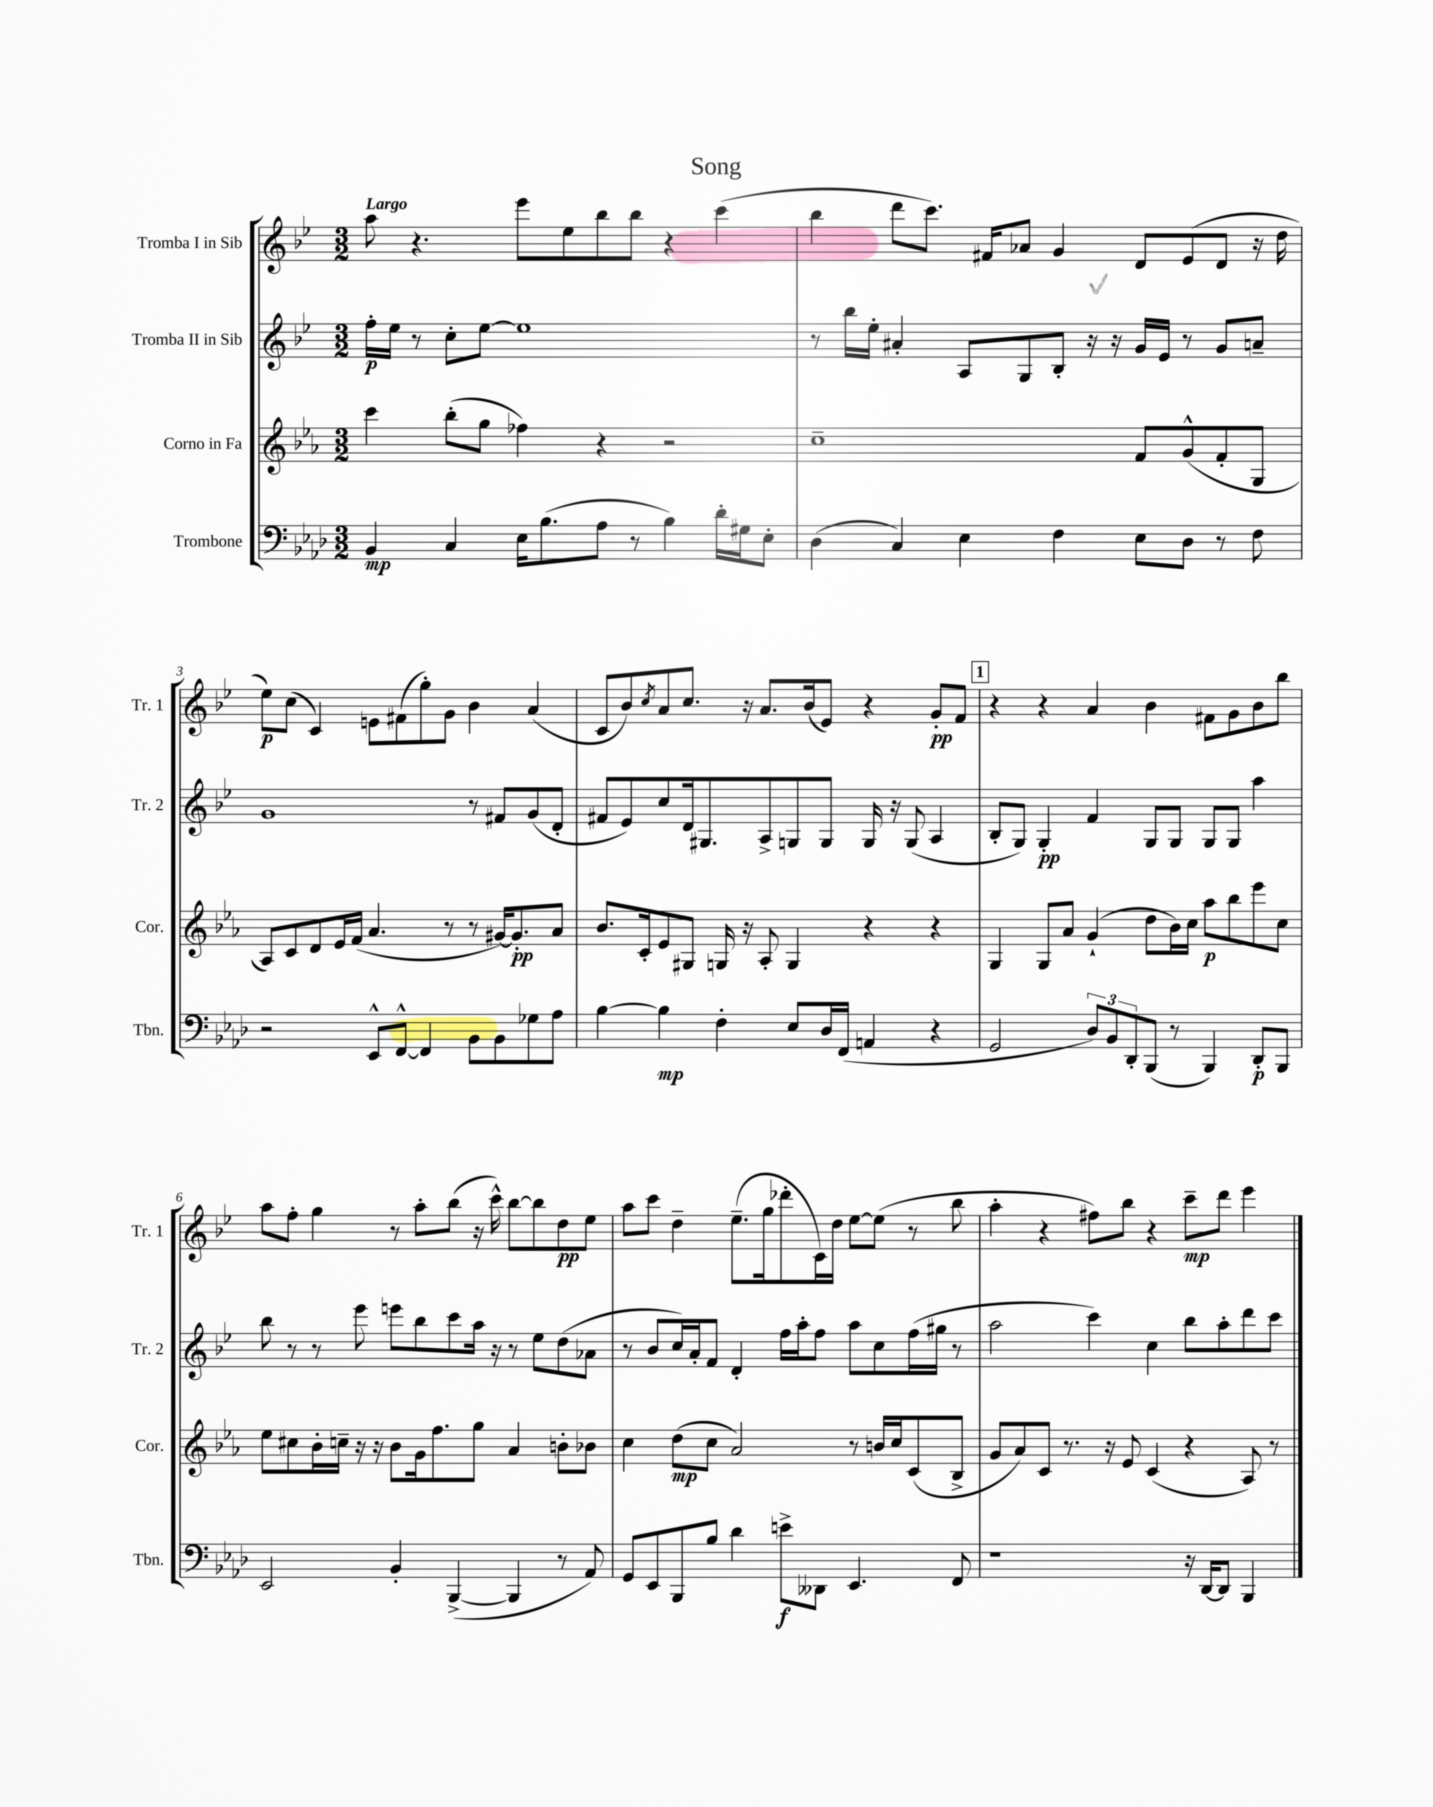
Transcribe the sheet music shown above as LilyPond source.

\header { title = "Song" }
<<
\new StaffGroup <<
\new Staff = "s0" \with { instrumentName = "Tromba I in Sib" shortInstrumentName = "Tr. 1" } {
    \clef treble \key bes \major \numericTimeSignature \time 3/2 \tempo "Largo"
    a''8 r4. ees'''8 ees''8 bes''8 bes''8 r4 c'''4( |
    bes''4 d'''8 c'''8.) fis'16 aes'8 g'4 d'8 ees'8( d'8 r16 d''16 |
    ees''8\p) c''8( c'4) e'8 fis'8( g''8-.) g'8 bes'4 a'4( |
    c'8 bes'8) \acciaccatura { c''8 } a'8 c''8. r16 a'8. bes'16( ees'8) r4 g'8-.\pp f'8 |
    \mark \markup { \box "1" } r4 r4 a'4 bes'4 fis'8 g'8 bes'8 bes''8 |
    a''8 f''8-. g''4 r8 a''8-. bes''8( r16 c'''16-^) bes''8~ bes''8 d''8\pp ees''8 |
    a''8 c'''8 d''4-- ees''8.--( g''16 des'''8-. c'16) d''16 ees''8~ ees''8( r8 bes''8 |
    a''4-. r4 fis''8) bes''8 r4 c'''8--\mp d'''8 ees'''4 \bar "|." |
}
\new Staff = "s1" \with { instrumentName = "Tromba II in Sib" shortInstrumentName = "Tr. 2" } {
    \clef treble \key bes \major \numericTimeSignature \time 3/2
    f''16-.\p ees''16 r8 c''8-. ees''8~ ees''1 |
    r8 bes''16 ees''16-. ais'4-. a8 g8 bes8-. r16 r16 g'16 ees'16 r8 g'8 a'8-- |
    g'1 r8 fis'8 g'8( d'8-. |
    fis'8 ees'8) c''8 d'16 gis8. a8-> g8 g8 g16 r16 g8( a4 |
    \mark \markup { \box "1" } bes8-. g8) g4-.\pp f'4 g8 g8 g8 g8 a''4 |
    bes''8 r8 r8 ees'''8 e'''8 bes''8 c'''8 a''16 r16 r8 ees''8 d''8( aes'8 |
    r8 bes'8 c''16) a'16-. f'8 d'4-. f''16 a''16-. f''8 a''8 c''8 f''16( gis''16 r8 |
    a''2 c'''4) c''4 bes''8 a''8-. d'''8 c'''8 \bar "|." |
}
\new Staff = "s2" \with { instrumentName = "Corno in Fa" shortInstrumentName = "Cor." } {
    \clef treble \key ees \major \numericTimeSignature \time 3/2
    c'''4 bes''8-.( g''8 fes''4) r4 r2 |
    c''1-- f'8 g'8-^( f'8-. g8 |
    aes8) c'8 d'8 ees'16 f'16( aes'4. r8 r8 gis'16~) gis'8.-.\pp aes'8 |
    bes'8. c'16-. ees'8 gis8 g16 r16 aes8-. g4 r4 r4 |
    \mark \markup { \box "1" } g4 g8 aes'8 g'4-!( d''8 bes'16) c''16 aes''8\p bes''8 ees'''8 c''8 |
    ees''8 cis''8 bes'16-. c''16-- r16 r16 bes'8 g'16 f''8. g''8 aes'4 b'8-. bes'8 |
    c''4 d''8\mp( c''8 aes'2) r8 b'16 c''16 c'8( bes8-> |
    g'8 aes'8) c'8 r8. r16 ees'8 c'4( r4 aes8) r8 \bar "|." |
}
\new Staff = "s3" \with { instrumentName = "Trombone" shortInstrumentName = "Tbn." } {
    \clef bass \key aes \major \numericTimeSignature \time 3/2
    bes,4\mp c4 ees16 bes8.( aes8 r8 bes4) des'16-. gis16 ees8-. |
    des4( c4) ees4 f4 ees8 des8 r8 f8 |
    r2 ees,8-^ f,8~-^ f,4 bes,8 bes,8 ges8 aes8 |
    bes4~ bes4\mp f4-. ees8 des16 f,16( a,4 r4 |
    \mark \markup { \box "1" } g,2 \tuplet 3/2 { des8) bes,8 des,8-. } bes,,8( r8 bes,,4) des,8-.\p bes,,8 |
    ees,2 bes,4-. bes,,4~->( bes,,4 r8 aes,8) |
    g,8 ees,8 bes,,8 bes8 des'4 e'8->\f deses,8 ees,4. f,8 |
    r1 r16 des,16~ des,8 bes,,4 \bar "|." |
}
>>
>>
